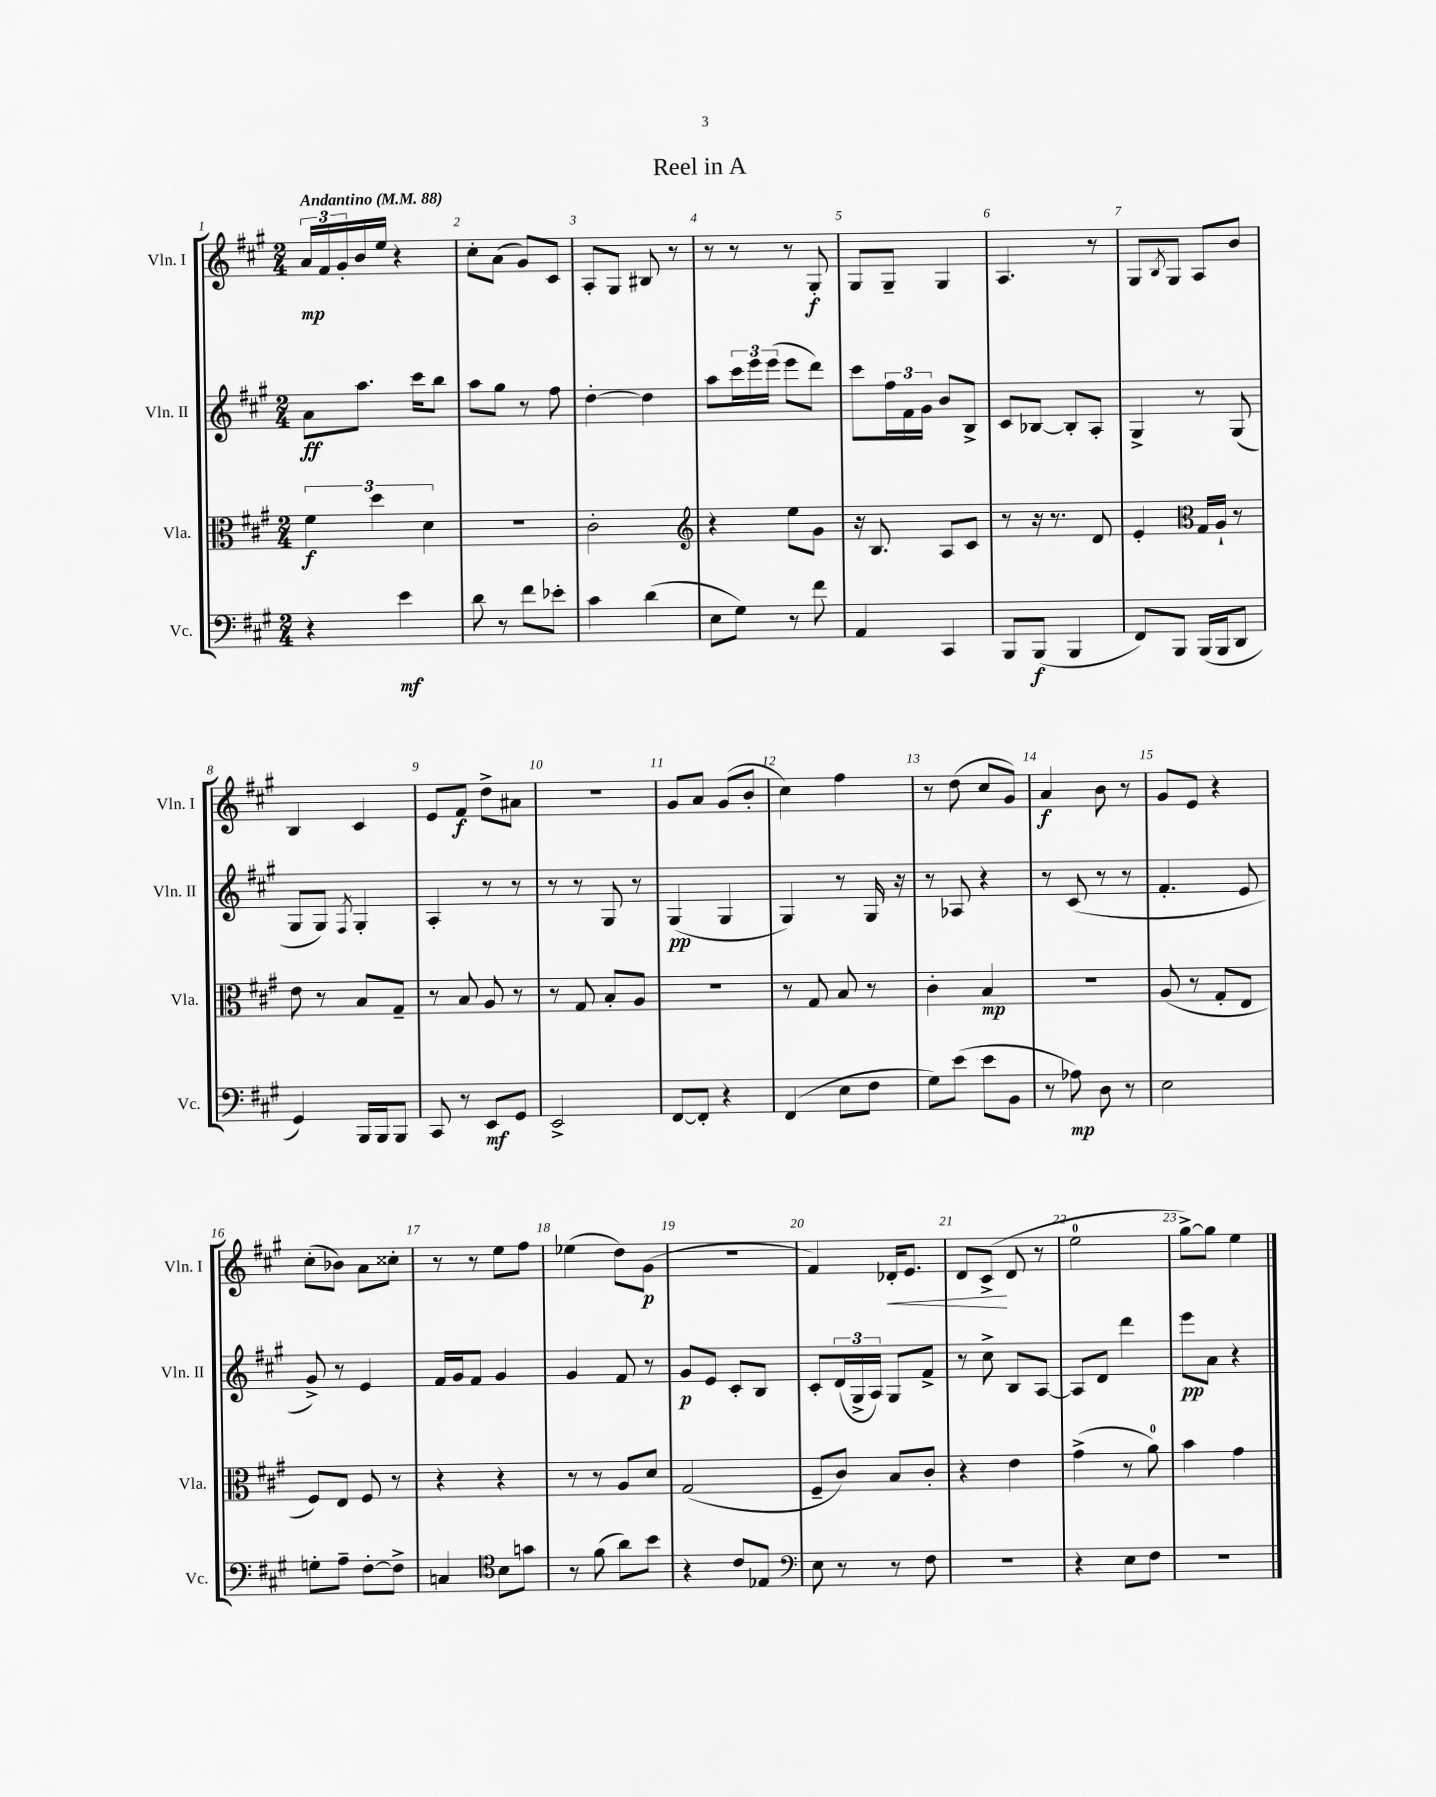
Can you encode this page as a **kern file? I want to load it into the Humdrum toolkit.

**kern	**kern	**kern	**kern
*staff4	*staff3	*staff2	*staff1
*clefF4	*clefC3	*clefG2	*clefG2
*k[f#c#g#]	*k[f#c#g#]	*k[f#c#g#]	*k[f#c#g#]
*M2/4	*M2/4	*M2/4	*M2/4
*MM88	*MM88	*MM88	*MM88
4r	6f#\	8a\L	24a/LL
.	.	.	24f#/
.	.	.	24g#'/
.	.	8.aa\J	16b/
.	6dd\	.	.
.	.	.	16ee/JJ
4e\	.	.	4r
.	.	16ccc#\LK	.
.	6d\	.	.
.	.	8bb\J	.
=	=	=	=
8d\	2r	8aa\L	8cc#'\L
8r	.	8gg#\J	(8a\J
8f#\L	.	8r	8g#/L)
8e-'\J	.	8ff#\	8c#/J
=	=	=	=
4c#\	2c#'\	[4dd'\	8A'/L
.	.	.	8G#/J
(4d\	.	4dd\]	8B#/
.	.	.	8r
=	=	=	=
*	*clefG2	*	*
8E\L	4r	8aa\L	8r
8G#\J)	.	24ccc#\L	8r
.	.	24eee\	.
.	.	(24eee\JJ	.
8r	8ee\L	8eee\L	8r
8f#\	8g#\J	8ddd\J)	8G#'/
=	=	=	=
4AA/	16r	8ccc#\L	8G#/L
.	8.B/	.	.
.	.	24ff#\L	8G#~/J
.	.	24f#\	.
.	.	24g#\JJ	.
4CC#/	8A/L	8b/L	4G#/
.	8c#/J	8B^/J	.
=	=	=	=
8BBB/L	8r	8c#/L	4.A/
(8BBB/J	16r	[8B-/J	.
.	8.r	.	.
4BBB/	.	8B-'/]L	.
.	8d/	8A'/J	8r
=	=	=	=
8FF#/L)	4e'/	4G#^/	8G#/L
.	.	.	8qB/
8BBB/J	.	.	8G#/J
*	*clefC3	*	*
(16BBB/LL	16G#/LL	8r	8A/L
16BBB/J	16A`/JJ	.	.
8DD/J	8r	(8G#/	8b/J
=	=	=	=
4GG#/)	8e\	8G#/L	4B/
.	8r	8G#/J)	.
.	.	8qF#/	.
16BBB/LL	8B/L	4G#'/	4c#/
16BBB/J	.	.	.
8BBB/J	8G#~/J	.	.
=	=	=	=
8CC#/	8r	4A'/	8e/L
8r	8B/	.	8f#/J
8EE/L	8A/	8r	8dd^\L
8GG#/J	8r	8r	8a#\J
=	=	=	=
2EE^/	8r	8r	2r
.	8G#/	8r	.
.	8B'/L	8G#/	.
.	8A/J	8r	.
=	=	=	=
[8FF#/L	2r	(4G#/	8g#/L
8FF#'/]J	.	.	8a/J
4r	.	4G#/	(8g#/L
.	.	.	8b'/J
=	=	=	=
(4FF#/	8r	4G#/)	4cc#\)
.	8G#/	.	.
8E\L	8B/	8r	4ff#\
8F#\J	8r	16G#/	.
.	.	16r	.
=	=	=	=
8G#\L)	4c#'\	8r	8r
(8e\J	.	8A-/	(8dd\
8e\L	4B/	4r	8cc#/L
8BB\J	.	.	8g#/J)
=	=	=	=
8r	2r	8r	4a/
8A-\)	.	(8c#/	.
8D\	.	8r	8b\
8r	.	8r	8r
=	=	=	=
2E\	(8A/	4.f#'/	8g#/L
.	8r	.	8e/J
.	8G#'/L	.	4r
.	8E/J	8e/	.
=	=	=	=
8G'\L	8F#/L)	8g#^/)	(8cc#'\L
8A~\J	8E/J	8r	8b-\J)
[8F#'\L	8F#/	4e/	8a\L
8F#^\]J	8r	.	8cc##'\J
=	=	=	=
4C/	4r	16f#/LL	8r
.	.	16g#/J	.
.	.	8f#/J	8r
*clefC4	*	*	*
8B\L	4r	4g#/	8ee\L
8g\J	.	.	8ff#\J
=	=	=	=
8r	8r	4g#/	(4ee-\
(8f#\	8r	.	.
8a\L)	8A/L	8f#/	8dd\L)
8b\J	8d/J	8r	(8g#\J
=	=	=	=
4r	(2G#/	8g#/L	2r
.	.	8e/J	.
8c#/L	.	8c#'/L	.
8E-/J	.	8B/J	.
=	=	=	=
*clefF4	*	*	*
8E\	8F#~/L	8c#'/L	4f#/)
8r	8c#/J)	(24d/L	.
.	.	24G#^/	.
.	.	24A/JJ)	.
8r	8B/L	8G#/L	16d-'/LK
.	.	.	8.e/J
8F#\	8c#'/J	8f#^/J	.
=	=	=	=
2r	4r	8r	8d/L
.	.	8cc#^\	(8c#^/J
.	4e\	8B/L	8d/
.	.	[8A/J	8r
=	=	=	=
4r	(4g#^\	8A/]L	2ee\
.	.	8d/J	.
8E\L	8r	4ddd\	.
8F#\J	8a\)	.	.
=	=	=	=
2r	4b\	8eee\L	[8gg#^\L)
.	.	8a\J	8gg#\]J
.	4g#\	4r	4ee\
==	==	==	==
*-	*-	*-	*-
